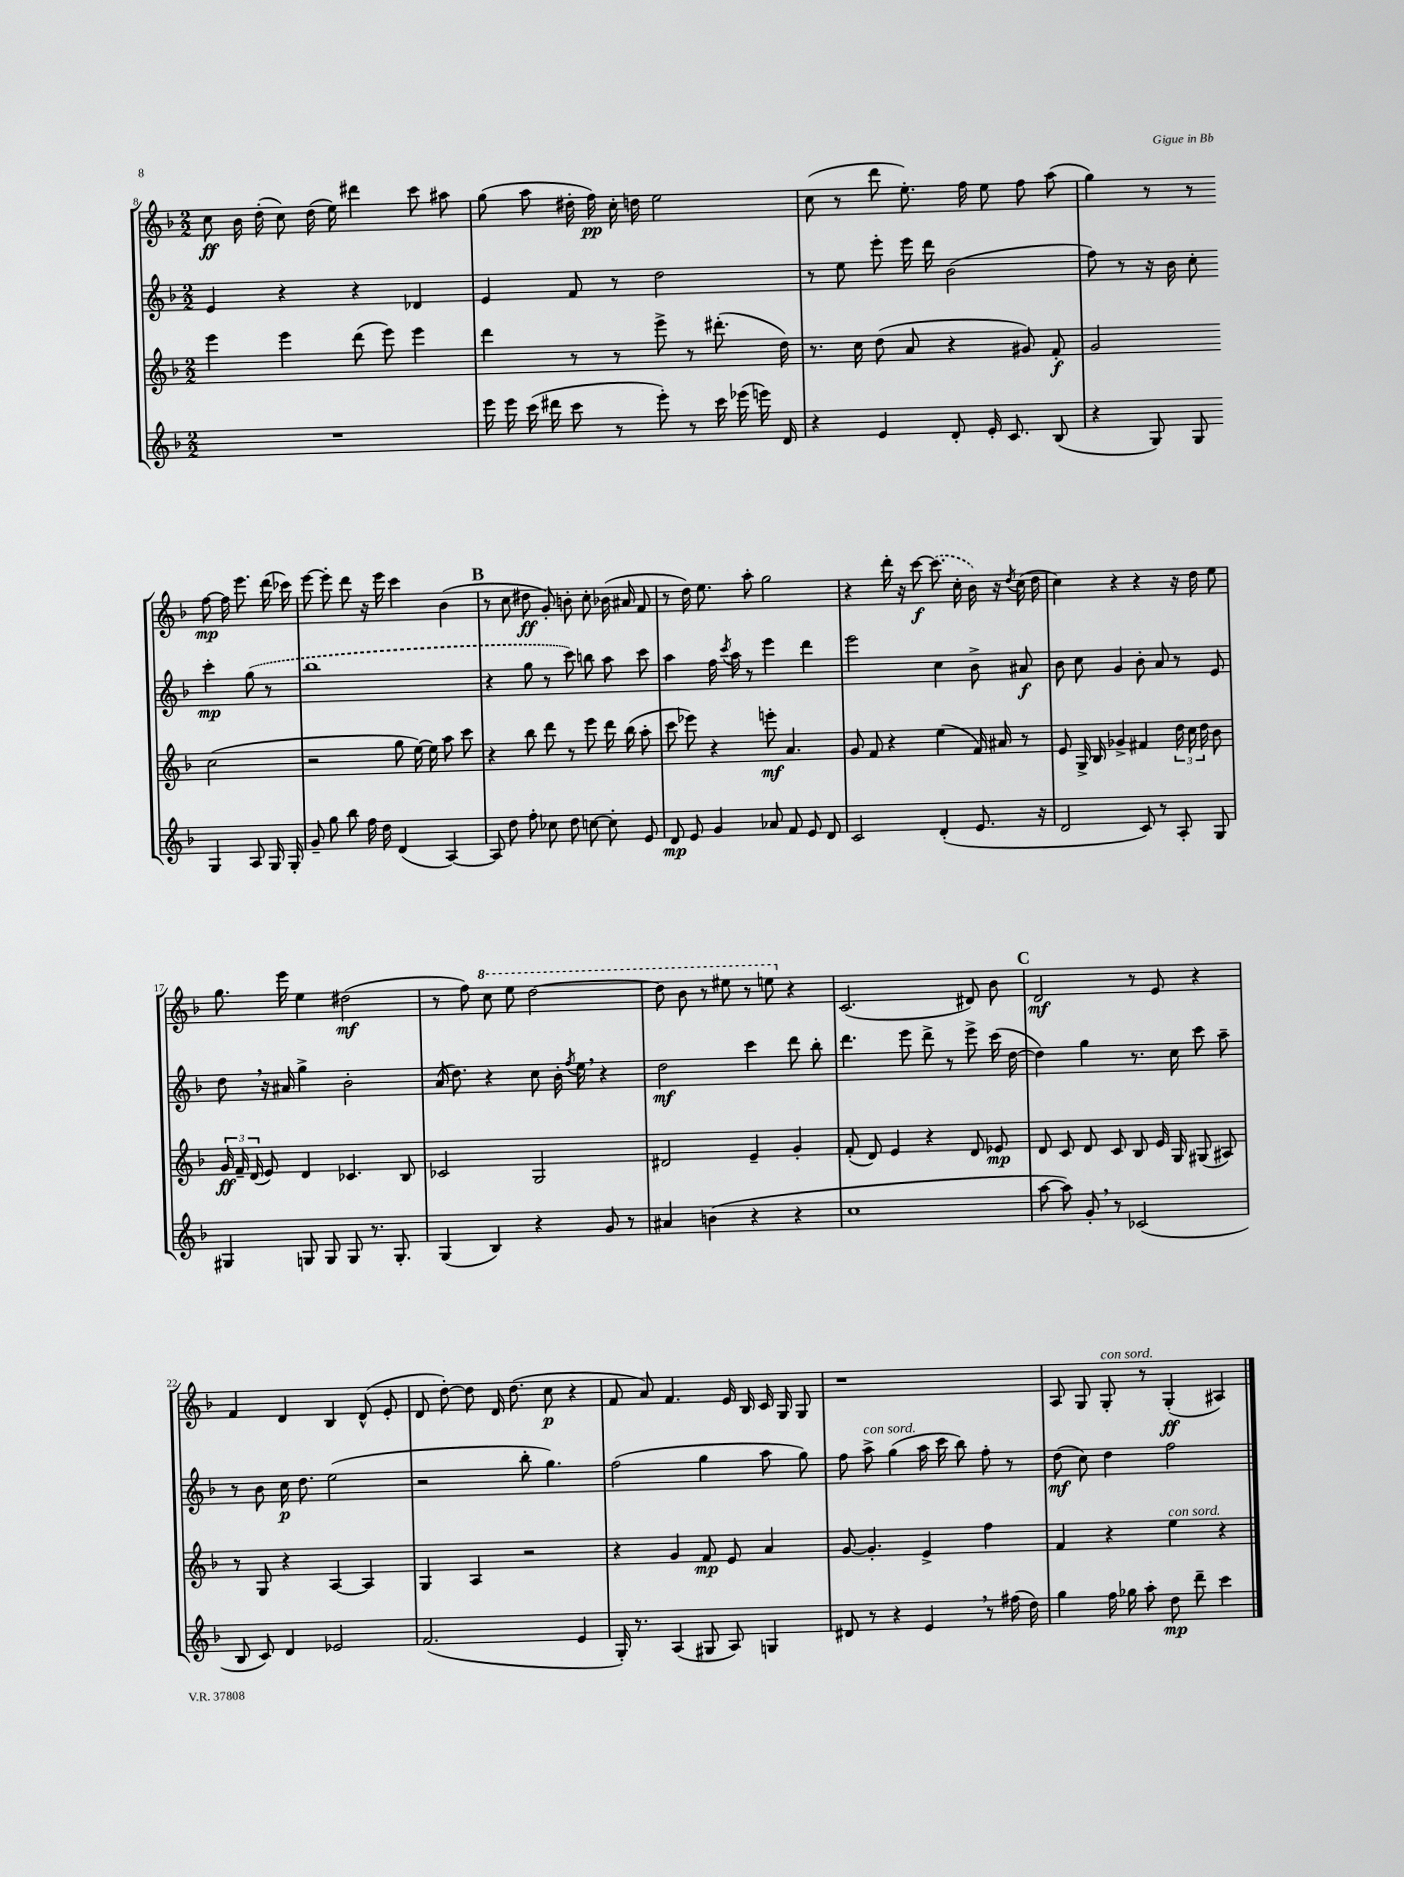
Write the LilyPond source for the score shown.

<<
\new StaffGroup <<
\new Staff = "s0" {
    \clef treble \key f \major \numericTimeSignature \time 2/2
    \autoBeamOff c''8\ff bes'16 d''16-.( c''8) d''16( e''16) dis'''4 c'''8 ais''8 |
    g''8( a''8 dis''16-. f''16\pp) c''16-. d''16 e''2 |
    c''8( r8 d'''8 e''8.-.) f''16 e''8 f''8 a''8( |
    g''4) r8 r8 f''8~\mp f''16 e'''8. d'''16( ces'''16) |
    e'''8~ e'''8-. d'''8 r16 e'''16 c'''4 bes'4( |
    \mark \markup { \bold "B" } r8 c''8 dis''8\ff g'8-.) b'8-. c''8-. bes'16( ais'16 f'8 |
    r8 d''16) e''8. a''8-. g''2 |
    r4 d'''16-. r16 c'''8~\f \once \slurDashed c'''8.( c''16-. bes'16) r16 \acciaccatura { d''8 } c''16( d''16 |
    c''4) r4 r4 r16 d''16 e''8 |
    g''8. e'''16 e''4 dis''2\mf( |
    r8 f''8) \ottava #1 c'''8 e'''8 d'''2~ |
    d'''8 bes''8 r8 eis'''8 r8 e'''8 \ottava #0 r4 |
    c'2.( dis'8) bes'8 |
    \mark \markup { \bold "C" } d'2\mf r8 e'8 r4 |
    f'4 d'4 bes4 d'8-^( e'8-. |
    d'8 d''8~-.) d''8 d'16 d''8.( c''8\p r4 |
    f'8 a'8) f'4. e'16 bes16 c'16 g16 g8 |
    r1 |
    a8 g8 g8-.^\markup { \italic "con sord." } r8 g4-.\ff( ais4) \bar "|." |
}
\new Staff = "s1" {
    \clef treble \key f \major \numericTimeSignature \time 2/2
    \autoBeamOff e'4 r4 r4 des'4 |
    e'4 f'8 r8 d''2 |
    r8 e''8 e'''8-. e'''16 d'''16 bes'2( |
    f''8) r8 r16 bes'16 c''8-. c'''4-.\mp \once \slurDashed g''8( r8 |
    bes''1 |
    \mark \markup { \bold "B" } r4 g''8 r8 c'''8) b''8 a''8 c'''8 |
    a''4 f''16 \acciaccatura { c'''8 } a''16 r8 e'''4 d'''4 |
    e'''2 c''4 bes'8-> ais'8\f |
    bes'8 c''8 g'4 bes'8-. a'8 r8 e'8 |
    d''8 \breathe r16 ais'16 g''4-> bes'2-. |
    a'16( d''8.) r4 c''8 bes'16-. \acciaccatura { f''8 } e''16 \breathe r4 |
    d''2\mf c'''4 d'''8 bes''8-. |
    d'''4. e'''8 d'''8-> r8 e'''8-> c'''16( d''16~ |
    \mark \markup { \bold "C" } d''4) g''4 r8. c''16 c'''8 a''8-- |
    r8 bes'8 c''16\p d''8. e''2( |
    r2 bes''8-. g''4.) |
    f''2( g''4 a''8 g''8) |
    f''8 a''8->^\markup { \italic "con sord." } g''4( a''16 c'''16 bes''8) f''8-. r8 |
    d''8\mf( c''8) d''4 f''2 \bar "|." |
}
\new Staff = "s2" {
    \clef treble \key f \major \numericTimeSignature \time 2/2
    \autoBeamOff e'''4 e'''4 d'''8( e'''8) e'''4 |
    d'''4 r8 r8 e'''8-> r8 dis'''8.-.( d''16) |
    r8. c''16 d''8( a'8 r4 gis'8) f'8-.\f |
    g'2 c''2( |
    r2 g''8 e''16~) e''16 a''8 c'''8 |
    \mark \markup { \bold "B" } r4 bes''8 d'''8 r8 e'''8 d'''16 bes''16( a''8-. |
    c'''8 ees'''8) r4 e'''8-.\mf a'4. |
    g'8 f'8 r4 e''4( f'16) ais'16 r8 |
    e'8 g16-> bes16 ges'4-> fis'4 \tuplet 3/2 { d''16 c''16 d''16 } bes'8 |
    \tuplet 3/2 { g'16\ff f'16-- d'16( } e'8) d'4 ces'4. bes8 |
    ces'2 g2 |
    dis'2 e'4-- g'4-. |
    f'8-.( d'8) e'4 r4 d'8 ees'8\mp |
    \mark \markup { \bold "C" } d'8 c'8 d'8 c'8 bes8 e'16 g16 gis8( ais8) |
    r8 g8 r4 a4~ a4 |
    g4 a4 r2 |
    r4 g'4 f'8\mp e'8 a'4 |
    g'8~ g'4.-. e'4-> f''4 |
    f'4 r4 e''4^\markup { \italic "con sord." } r4 \bar "|." |
}
\new Staff = "s3" {
    \clef treble \key f \major \numericTimeSignature \time 2/2
    \autoBeamOff R1 |
    e'''16 e'''16 c'''16( dis'''16 c'''8 r8 e'''8-.) r8 c'''16 ees'''16( e'''16) d'16 |
    r4 e'4 d'8-. e'16-. c'8. bes8( |
    r4 g8) g8 g4 a8 g16 g16-. |
    g'8-- g''8 bes''8 f''16 d''16 d'4( a4~) |
    \mark \markup { \bold "B" } a8 d''8 f''8-. ces''8 d''8 c''8~ c''8-. e'8 |
    d'8\mp e'8 g'4 aes'8 f'8 e'8 d'8 |
    c'2 d'4-.( e'8. r16 |
    d'2 c'8) r8 a8-. g8 |
    gis4 g8 g8 g8 r8. g8.-. |
    g4( bes4) r4 g'8 r8 |
    ais'4 b'4( r4 r4 |
    c''1 |
    \mark \markup { \bold "C" } a''8~ a''8) g'8-. \breathe r8 ces'2( |
    bes8 c'8) d'4 ees'2 |
    f'2.( e'4 |
    g16-.) r8. a4( gis8 a8) g4 |
    dis'8 r8 r4 e'4 \breathe r8 fis''16( d''16) |
    g''4 f''16 ges''16 a''8-. d''8\mp d'''8-- c'''4 \bar "|." |
}
>>
>>
\layout { \context { \Score currentBarNumber = #8 } }
